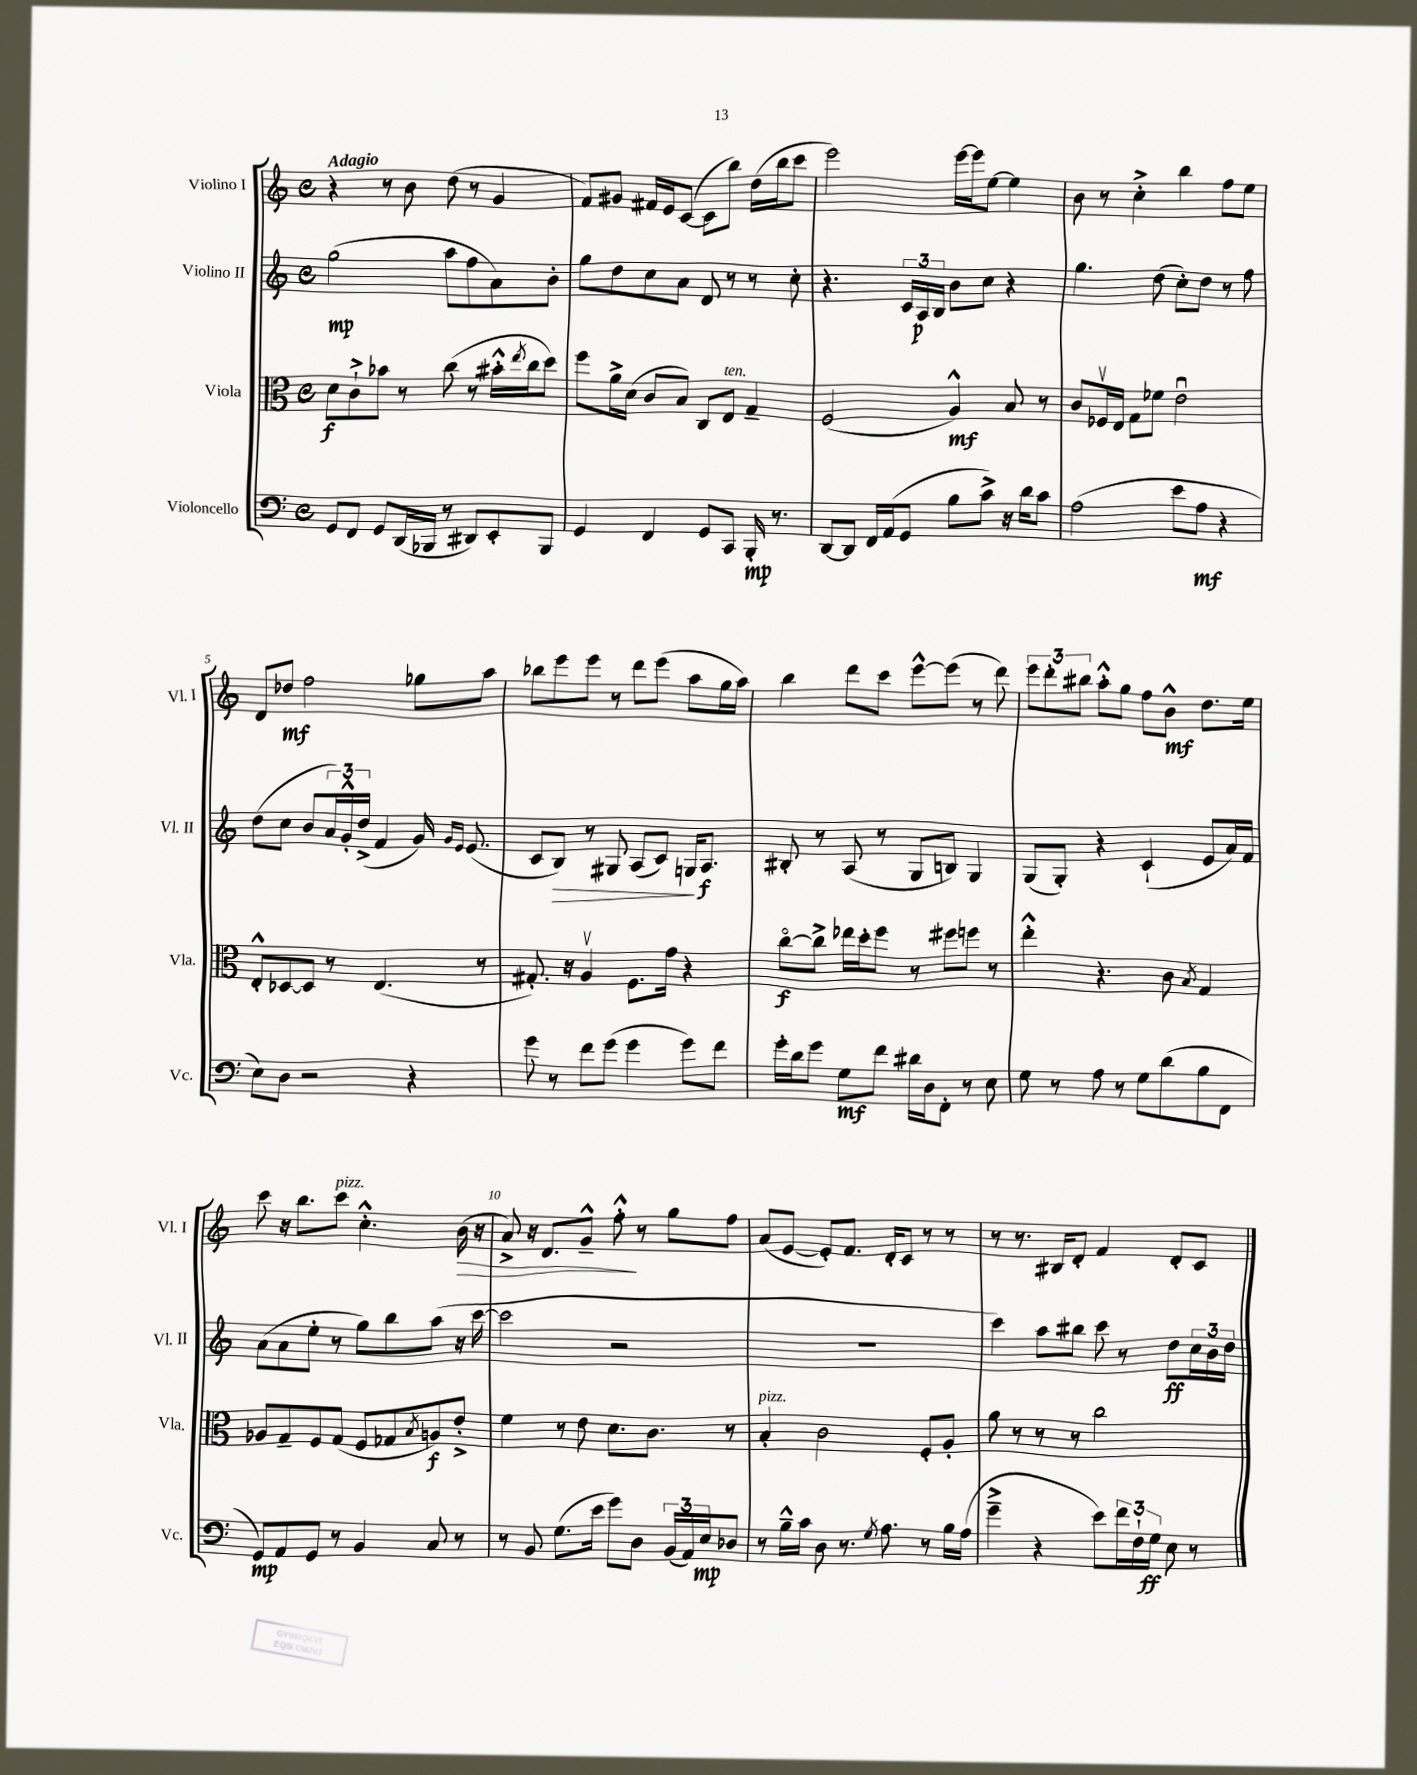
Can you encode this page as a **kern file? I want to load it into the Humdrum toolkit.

**kern	**dynam	**kern	**dynam	**kern	**dynam	**kern	**dynam
*part4	*part4	*part3	*part3	*part2	*part2	*part1	*part1
*staff4	*staff4	*staff3	*staff3	*staff2	*staff2	*staff1	*staff1
*I"Violoncello	*	*I"Viola	*	*I"Violino II	*	*I"Violino I	*
*I'Vc.	*	*I'Vla.	*	*I'Vl. II	*	*I'Vl. I	*
*clefF4	*	*clefC3	*	*clefG2	*	*clefG2	*
*k[]	*	*k[]	*	*k[]	*	*k[]	*
*M4/4	*	*M4/4	*	*M4/4	*	*M4/4	*
*met(c)	*	*met(c)	*	*met(c)	*	*met(c)	*
=1	=1	=1	=1	=1	=1	=1	=1
!	!	!	!	!	!	!LO:TX:a:B:t=Adagio	!
8GG/L	.	8d\L	f	(2gg\	mp	4r	.
8FF/J	.	8c`^\	.	.	.	.	.
8GG/L	.	8b-X\J	.	.	.	8r	.
(16DD/L	.	8r	.	.	.	8b\	.
16BBB-X/JJ	.	.	.	.	.	.	.
8r	.	(8cc\	.	8aa\L	.	(8dd\	.
8DD#X/L)	.	8r	.	8ff\	.	8r	.
8EE'/	.	16b#X'^^\LL	.	8a\)	.	4g/	.
.	.	8qee/	.	.	.	.	.
.	.	16cc\J	.	.	.	.	.
8BBB-/J	.	8dd\J)	.	8b'\J	.	.	.
=2	=2	=2	=2	=2	=2	=2	=2
4GG/	.	8ff\L	.	8gg\L	.	8f/L)	.
.	.	16a^\L	.	8dd\	.	8g#X/J	.
.	.	(16d\JJ	.	.	.	.	.
4FF/	.	8c/L	.	8cc\	.	16f#X/LL	.
.	.	.	.	.	.	16e/J	.
.	.	8B/J)	.	8a\J	.	([8c/J	.
8GG/L	.	8C/L	.	8d/	.	8c\L]	.
!	!	!LO:TX:a:i:t=ten.	!	!	!	!	!
8CC/J	.	8E/J	.	8r	.	8bb\J)	.
16BBB'/	mp	4G~/	.	8r	.	(16dd\LL	.
8.r	.	.	.	.	.	16bb\J	.
.	.	.	.	8cc'\	.	8ccc\J	.
=3	=3	=3	=3	=3	=3	=3	=3
[8DD/L	.	(2F/	.	4.r	.	2eee\)	.
8DD/J]	.	.	.	.	.	.	.
16FF/LL	.	.	.	.	.	.	.
(16AA/J	.	.	.	.	.	.	.
8GG/J	.	.	.	24c/LL	.	.	.
.	.	.	.	24A/	p	.	.
.	.	.	.	24B/JJ	.	.	.
8B\L	.	4A^^/)	mf	8b\L	.	[16eee\LL	.
.	.	.	.	.	.	16eee\J]	.
8c^\J)	.	.	.	8cc\J	.	[8ee\J	.
16r	.	8B/	.	4r	.	4ee\]	.
16d\KL	.	.	.	.	.	.	.
8c\J	.	8r	.	.	.	.	.
=4	=4	=4	=4	=4	=4	=4	=4
(2A\	.	8c/L	.	4.gg\	.	8b\	.
.	.	16F-Xv/L	.	.	.	8r	.
.	.	16E/JJ	.	.	.	.	.
.	.	8G\L	.	.	.	4cc'^\	.
.	.	8f-X\J	.	(8dd\	.	.	.
8e\L	.	2eu\	.	8cc'\L)	.	4bb\	.
8A\J	mf	.	.	8dd\J	.	.	.
4r	.	.	.	8r	.	8ff\L	.
.	.	.	.	8ff\	.	8ee\J	.
!!LO:LB:g=z
=5	=5	=5	=5	=5	=5	=5	=5
8E\L)	.	8E'^^/L	.	(8dd\L	.	8d/L	.
8D\J	.	[8D-X/	.	8cc\J	.	8dd-X/J	mf
2r	.	8D-/J]	.	8b/L	.	2ff\	.
.	.	8r	.	24a/L)	.	.	.
.	.	.	.	24g'^^/	.	.	.
.	.	.	.	(24dd^/JJ	.	.	.
.	.	(4.E/	.	4f/	.	.	.
4r	.	.	.	16g/)	.	8gg-X\L	.
.	.	.	.	16qqg/LL	.	.	.
.	.	.	.	16qqe/JJ	.	.	.
.	.	.	.	(8.e/	.	.	.
.	.	8r	.	.	.	8aa\J	.
=6	=6	=6	=6	=6	=6	=6	=6
8g\	.	8.G#X'/)	.	8c/L	.	8bb-X\L	.
!	!	!	!	!	!LO:HP:b	!	!
8r	.	.	.	8B/J)	>	8eee\	.
.	.	16r	.	.	.	.	.
8f\L	.	4Av/	.	8r	.	8eee\J	.
(8g\J	.	.	.	8G#X/	.	8r	.
4g\	.	8.F\L	.	(8A/L	.	8ddd\L	.
.	.	.	.	8c/J)	.	(8eee\J	.
.	.	16g\Jk	.	.	.	.	.
8g\L)	.	4r	.	16Gn/KL	.	8aa\L	.
.	.	.	.	8.A/J	] f	.	.
8f\J	.	.	.	.	.	16gg\L	.
.	.	.	.	.	.	16aa\JJ)	.
=7	=7	=7	=7	=7	=7	=7	=7
16g'\LL	.	[8cc\L	f	8B#X'/	.	4bb\	.
16d\J	.	.	.	.	.	.	.
8g\J	.	8cc^\J]	.	8r	.	.	.
8G\L	mf	16ee-X\LL	.	(8A/	.	8ddd\L	.
.	.	16dd'\J	.	.	.	.	.
8f\J	.	8ff\J	.	8r	.	8ccc\J	.
16d#X\LL	.	8r	.	8G/L	.	[8eee^^\L	.
16D\J	.	.	.	.	.	.	.
8FF'\J	.	8ff#X\L	.	8Bn/J)	.	(8eee\J]	.
8r	.	8ffn\J	.	4G/	.	8r	.
8E\	.	8r	.	.	.	8ddd\)	.
=8	=8	=8	=8	=8	=8	=8	=8
8G\	.	4ee'^^\	.	(8G/L	.	12eee\L	.
.	.	.	.	.	.	12ddd'\	.
8r	.	.	.	8G'/J)	.	.	.
.	.	.	.	.	.	12bb#X\J	.
8A\	.	4.r	.	4r	.	8aa'^^\L	.
8r	.	.	.	.	.	8gg\J	.
8G\L	.	.	.	(4c`/	.	8ff\L	.
(8d\	.	8c\	.	.	.	8b^^\J	mf
.	.	8qB/	.	.	.	.	.
8B\	.	4G/	.	8e/L	.	8.dd\L	.
8FF\J	.	.	.	16a/L)	.	.	.
.	.	.	.	16f/JJ	.	16ee\Jk	.
!!LO:LB:g=z
=9	=9	=9	=9	=9	=9	=9	=9
8GG/L)	mp	8A-X/L	.	(8a\L	.	8ccc\	.
8AA/	.	8G~/	.	8a\	.	16r	.
.	.	.	.	.	.	8.bb\L	.
8GG/J	.	8F/	.	8ee'\J	.	.	.
!	!	!	!	!	!	!LO:TX:a:i:t=pizz.	!
8r	.	(8G/J	.	8r	.	8ccc\J	.
4BB/	.	8F/L	.	8gg\L)	.	4.cc'^^\	.
.	.	8G-X/	.	8bb\	.	.	.
.	.	8qB/	.	.	.	.	.
8C/	.	8An/)	f	(8aa\J	.	.	.
!	!	!	!	!	!	!	!LO:HP:b
8r	.	8e'^/J	.	16r	.	(16b\	>
.	.	.	.	[16ccc\	.	16r	.
=10	=10	=10	=10	=10	=10	=10	=10
8r	.	4f\	.	2ccc\]	.	8a^/)	.
8BB/	.	.	.	.	.	16r	.
.	.	.	.	.	.	8.d/L	.
(8.G\L	.	8r	.	.	.	.	.
.	.	8e\	.	.	.	8g~^^/J	.
16e\Jk	.	.	.	.	.	.	.
8g\L)	.	8.d\L	.	2r	.	8ff'^^\	.
8D\J	.	.	.	.	.	8r	]
.	.	8.c\J	.	.	.	.	.
(24BB/LL	.	.	.	.	.	8gg\L	.
24AA/)	.	.	.	.	.	.	.
24E/J	mp	.	.	.	.	.	.
8D-X/J	.	8r	.	.	.	8ff\J	.
=11	=11	=11	=11	=11	=11	=11	=11
!	!	!LO:TX:a:i:t=pizz.	!	!	!	!	!
8r	.	4B'/	.	1r	.	(8a/L	.
16B~^^\LL	.	.	.	.	.	[8e/J	.
16c\JJ	.	.	.	.	.	.	.
8D\	.	2c\	.	.	.	8e'/L])	.
8.r	.	.	.	.	.	8.f/J	.
8qG/	.	.	.	.	.	.	.
8.A\	.	.	.	.	.	16d'/KL	.
.	.	.	.	.	.	8c/J	.
8r	.	8F'/L	.	.	.	8r	.
16B\LL	.	8A'/J	.	.	.	8r	.
(16A\JJ	.	.	.	.	.	.	.
=12	=12	=12	=12	=12	=12	=12	=12
4g~^\	.	8a\	.	4ccc\)	.	8r	.
.	.	8r	.	.	.	8.r	.
4r	.	8r	.	8aa\L	.	.	.
.	.	.	.	.	.	16B#X/KL	.
.	.	8r	.	8bb#X\J	.	8d'/J	.
8e\L)	.	2cc\	.	8ccc\	.	4f/	.
24f\L	.	.	.	8r	.	.	.
24F`\	.	.	.	.	.	.	.
24G\JJ	ff	.	.	.	.	.	.
8E\	.	.	.	8dd\L	ff	8d'/L	.
8r	.	.	.	24cc\L	.	8c/J	.
.	.	.	.	24b\	.	.	.
.	.	.	.	24dd\JJ	.	.	.
==	==	==	==	==	==	==	==
*-	*-	*-	*-	*-	*-	*-	*-
